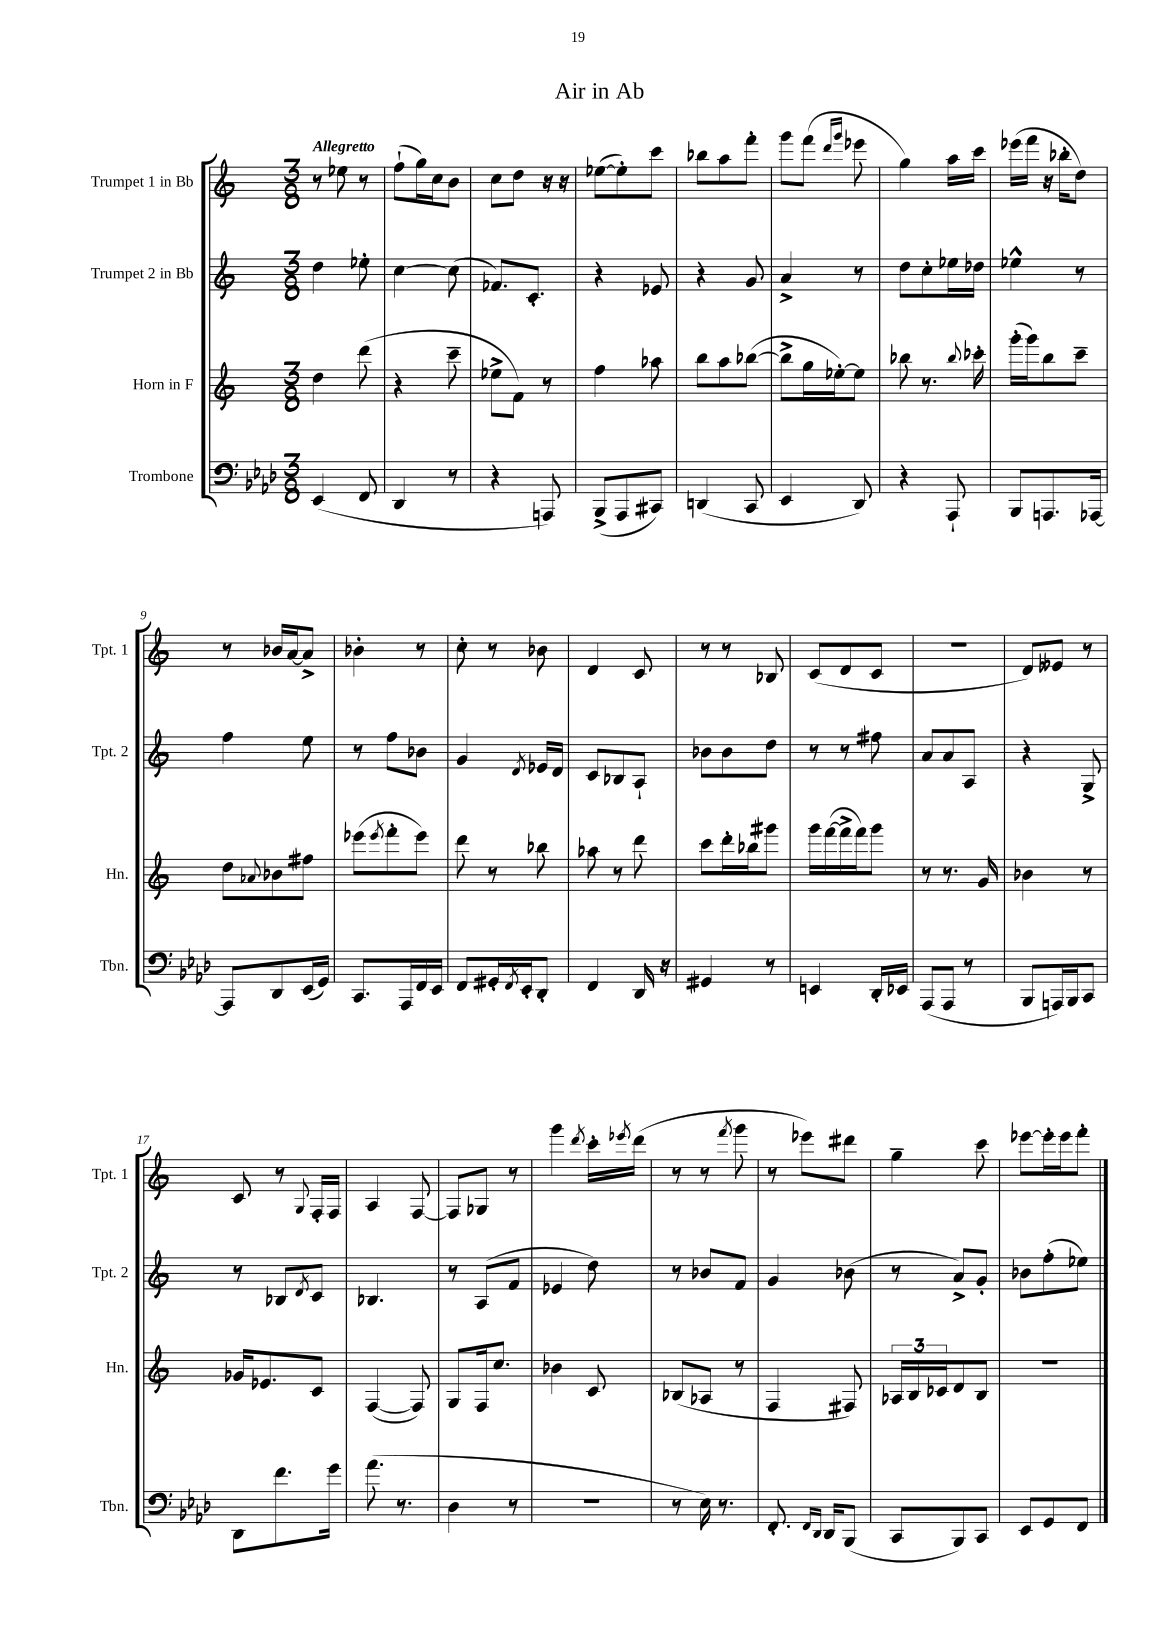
\header { title = "Air in Ab" }
<<
\new StaffGroup <<
\new Staff = "s0" \with { instrumentName = "Trumpet 1 in Bb" shortInstrumentName = "Tpt. 1" } {
    \clef treble \key c \major \numericTimeSignature \time 3/8 \tempo "Allegretto"
    r8 ees''8 r8 |
    f''8-!( g''16) c''16 b'8 |
    c''8 d''8 r16 r16 |
    ees''8~( ees''8-.) c'''8 |
    bes''8 a''8 f'''8-. |
    g'''8 f'''8( \grace { d'''16 g'''16 } ees'''8 |
    g''4) a''16 c'''16 |
    ees'''16( f'''16 r16 bes''16-. d''8) |
    r8 bes'16 a'16~ a'8-> |
    bes'4-. r8 |
    c''8-. r8 bes'8 |
    d'4 c'8 |
    r8 r8 bes8 |
    c'8( d'8 c'8 |
    R4. |
    d'8) eeses'8 r8 |
    c'8 r8 \appoggiatura { g8 } f16-. f16 |
    a4 f8~ |
    f8 ges8 r8 |
    g'''4 \acciaccatura { d'''8 } c'''16-. \acciaccatura { ees'''8 } d'''16( |
    r8 r8 \acciaccatura { f'''8 } g'''8 |
    r8 ees'''8) dis'''8 |
    g''4-- c'''8 |
    ees'''8~ ees'''16-. ees'''16 f'''8-. \bar "|." |
}
\new Staff = "s1" \with { instrumentName = "Trumpet 2 in Bb" shortInstrumentName = "Tpt. 2" } {
    \clef treble \key c \major \numericTimeSignature \time 3/8
    d''4 ees''8-. |
    c''4~ c''8( |
    fes'8.) c'8.-. |
    r4 ees'8 |
    r4 g'8 |
    a'4-> r8 |
    d''8 c''8-. ees''16 des''16 |
    ees''4-^ r8 |
    f''4 e''8 |
    r8 f''8 bes'8 |
    g'4 \acciaccatura { d'8 } ees'16 d'16 |
    c'8 bes8 a8-! |
    bes'8 bes'8 d''8 |
    r8 r8 fis''8 |
    a'8 a'8 a8 |
    r4 g8-> |
    r8 bes8 \acciaccatura { d'8 } c'8 |
    bes4. |
    r8 a8( f'8 |
    ees'4 d''8) |
    r8 bes'8 f'8 |
    g'4 bes'8( |
    r8 a'8->) g'8-. |
    bes'8 f''8-.( ees''8) \bar "|." |
}
\new Staff = "s2" \with { instrumentName = "Horn in F" shortInstrumentName = "Hn." } {
    \clef treble \key c \major \numericTimeSignature \time 3/8
    d''4 d'''8( |
    r4 c'''8-- |
    ees''8-> f'8) r8 |
    f''4 aes''8 |
    b''8 a''8 bes''8~( |
    bes''8-> g''16 ees''16~-.) ees''8 |
    bes''8 r8. \appoggiatura { bes''8 } ces'''16-. |
    g'''16-.( g'''16) b''8 c'''8-- |
    d''8 \appoggiatura { aes'8 } bes'8 fis''8 |
    ees'''8( \acciaccatura { ees'''8 } f'''8-. ees'''8) |
    d'''8 r8 bes''8 |
    aes''8 r8 d'''8 |
    c'''8 d'''16-. bes''16 gis'''8 |
    g'''16 f'''16~( f'''16-> f'''16) g'''8 |
    r8 r8. g'16 |
    bes'4 r8 |
    ges'16 ees'8. c'8 |
    f4~( f8) |
    g8 f16 c''8. |
    bes'4 c'8 |
    bes8( aes8 r8 |
    f4 fis8) |
    \tuplet 3/2 { aes16 b16 ces'16 } d'8 b8 |
    R4. \bar "|." |
}
\new Staff = "s3" \with { instrumentName = "Trombone" shortInstrumentName = "Tbn." } {
    \clef bass \key aes \major \numericTimeSignature \time 3/8
    ees,4( f,8 |
    des,4 r8 |
    r4 a,,8) |
    bes,,8->( aes,,8 cis,8) |
    d,4( c,8 |
    ees,4 des,8) |
    r4 aes,,8-! |
    bes,,8 a,,8. aes,,16~ |
    aes,,8 des,8 ees,16( g,16) |
    c,8. aes,,16 f,16 ees,16 |
    f,8 gis,16-. \acciaccatura { f,8 } ees,16-. des,8-. |
    f,4 des,16 r16 |
    gis,4 r8 |
    e,4 des,16-. ees,16 |
    aes,,8( aes,,8 r8 |
    bes,,8 a,,16) bes,,16 c,8 |
    des,8 f'8. g'16 |
    aes'8.( r8. |
    des4 r8 |
    r4. |
    r8 ees16) r8. |
    f,8.-. \grace { f,16 des,16 } des,16 bes,,8( |
    c,8 bes,,8) c,8 |
    ees,8 g,8 f,8 \bar "|." |
}
>>
>>
